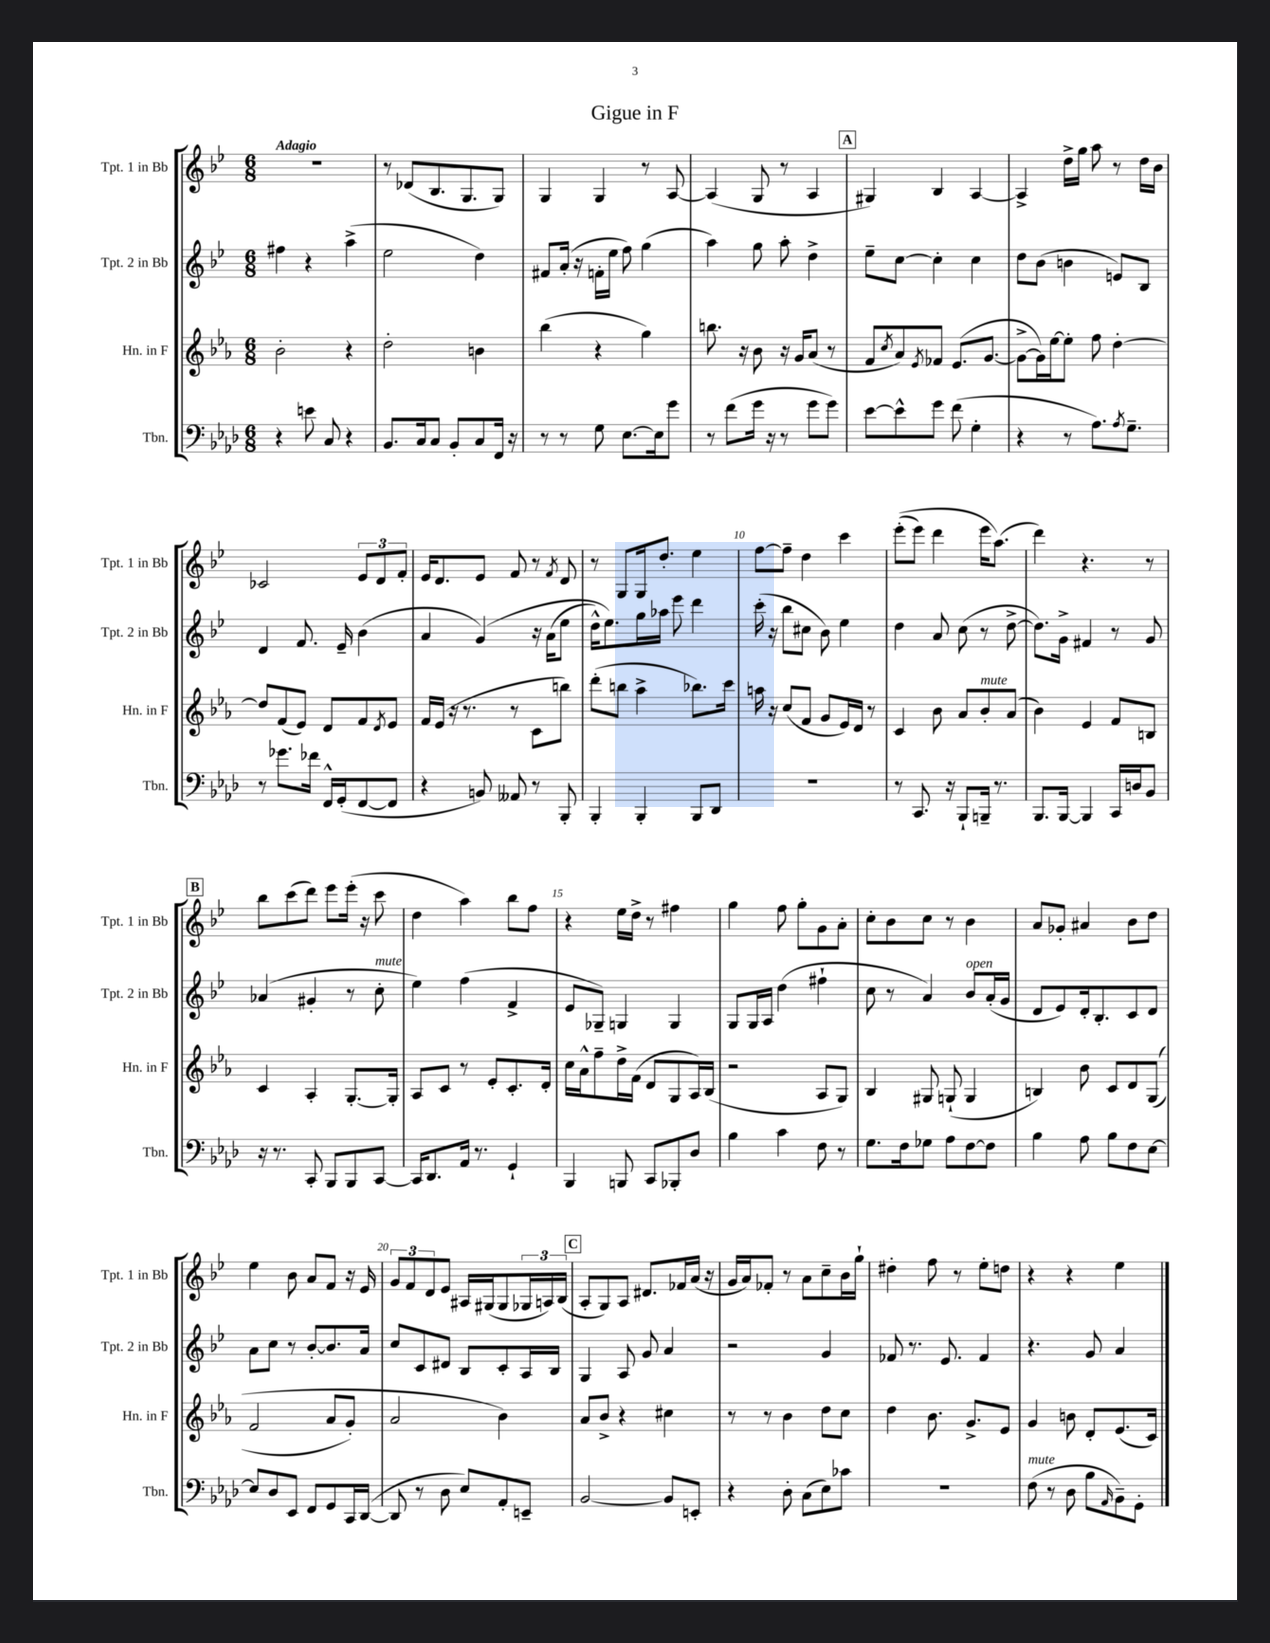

**kern	**kern	**kern	**kern
*staff4	*staff3	*staff2	*staff1
*clefF4	*clefG2	*clefG2	*clefG2
*k[b-e-a-d-]	*k[b-e-a-]	*k[b-e-]	*k[b-e-]
*M6/8	*M6/8	*M6/8	*M6/8
4r	2b-'\	4ff#\	2.r
8e\	.	4r	.
8C/	.	.	.
4r	4r	(4aa^\	.
=	=	=	=
8.BB-/L	2dd'\	2ee-\	8r
.	.	.	(8d-/L
16C/k	.	.	.
8C/J	.	.	8.B-/
8BB-'/L	.	.	.
.	.	.	8.G/
8C/	4b\	4dd\)	.
16FF/Jk	.	.	8G/J)
16r	.	.	.
=	=	=	=
8r	(4bb-\	8f#/L	4G/
8r	.	(16a'/Jk	.
.	.	16r	.
8G\	4r	16f'\LL	4G/
.	.	16ee-\JJ	.
[8.E-\L	.	8ff\)	.
.	4gg\)	(4gg\	8r
16E-\]k	.	.	.
8g\J	.	.	[8A/
=	=	=	=
8r	8.bb\	4aa\)	(4A/]
(8f\L	.	.	.
.	16r	.	.
16g\Jk	8b-\	8gg\	8G/
16r	.	.	.
8r	16r	8aa'\	8r
.	16g/LK	.	.
8g\L	(8a-/J	4dd^\	4A/
8g\J)	8r	.	.
=	=	=	=
[8e-\L	8f/L	8ee-~\L	4G#/)
.	8qcc/	.	.
8e-^^\]	8a-/)	[8cc\J	.
.	8qe-/	.	.
8g\J	8f-/J	4cc'\]	4B-/
(8f\	(8.e-/L	.	.
4G'\	.	4cc\	[4A/
.	[8.g/J	.	.
=	=	=	=
4r	8g^\_L	8dd\L	4A^/]
.	16g\]L)	(8b-\J	.
.	[16ee-\J	.	.
8r	8ee-'\]J	4b\	16dd^\LL
.	.	.	16gg\JJ
8.A-\L)	8ff\	.	8aa\
.	[4dd'\	8e/L)	8r
8qA-/	.	.	.
8.G~\J	.	.	.
.	.	8B-/J	16dd\LL
.	.	.	16b-\JJ
=	=	=	=
8r	8dd/]L	4d/	2c-/
8.g-\L	(8f/	.	.
.	8e-/J)	8.f/	.
16f-\Jk	.	.	.
16FF^^/LL	8d/L	.	.
(16GG'/J	.	16e-~/	.
[8FF/	8f/	(4b-\	12e-/L
.	.	.	12d/
.	8qd/	.	.
8FF/]J	8e-/J	.	.
.	.	.	12f'/J
=	=	=	=
4r	16f/LL	4a/	16e-/LK
.	(16e-/JJ	.	8.d/
.	16r	.	.
.	8.r	.	.
8BB/)	.	&(4g/)	8e-/J
8AA--/	8r	.	8f/
8r	8c\L	16r	8r
.	.	(16a\LK	.
.	.	.	8qf/
8BBB-'/	8bb\J)	8ee-\J	8d/
=	=	=	=
4BBB-'/	(8ddd'\L	16dd^^\LK)	8r
.	.	8.ee-\&)	.
.	8bb\J	.	8G/L
4BBB-'/	4aa-^\	16gg\L	16G/k
.	.	16aa-\JJ	8.dd'/J
.	.	8eee-\	.
8BBB-/L	8.bb-\L)	4ddd\	4ee-\
8DD-/J	.	.	.
.	16ccc\Jk	.	.
=	=	=	=
2.r	16aa\	(16ccc'\	[8ff\L
.	16r	16r	.
.	(8cc/L	8bb-\L	8ff~\]J
.	8f/J	8cc#\J	4dd\
.	8g/L	8b-\)	.
.	16e-/L)	4ee-\	4ccc\
.	16d/JJ	.	.
.	8r	.	.
=	=	=	=
8r	4c/	4dd\	&((8eee-'\L
8.CC/	.	.	8eee-\J)
.	8b-\	8a/	4ddd\
16r	.	.	.
8BBB-`/L	8a-/L	(8cc\	.
16BBB~/Jk	8b-'/	8r	16eee-\LK
8.r	.	.	(8.aa\J&)
.	(8a-/J	[8dd^\	.
=	=	=	=
8.BBB-/L	4b-\)	8.dd\]L)	4ddd\)
[16BBB-/Jk	.	16g^\Jk	.
4BBB-/]	4e-/	4f#/	4.r
16CC/LL	8f/L	8r	.
16D/J	.	.	.
8BB-/J	8B/J	8g/	8r
=	=	=	=
16r	4c/	(4a-/	8bb-\L
8.r	.	.	.
.	.	.	(8ccc\
8CC'/	4A-'/	4g#'/	8ddd\J)
8BBB-/L	.	.	8eee-\L
8BBB-/	[8.G'/L	8r	(16eee-'\Jk
.	.	.	16r
[8CC/J	.	8cc'\	8ccc\
.	16G'/]Jk	.	.
=	=	=	=
16CC/]LK	8A-/L	4ee-\)	4dd\
8.DD-/	.	.	.
.	8c/J	.	.
16AA-/Jk	8r	(4ff\	4aa\)
8.r	.	.	.
.	8e-'/L	.	.
4GG`/	8.c'/	4f^/	8bb-\L
.	.	.	8ff\J
.	16d'/Jk	.	.
=	=	=	=
4BBB-/	16cc\LL	8e-/L	4r
.	16a-^^\J	.	.
.	8ff~\	8G-~/J)	.
8BBB/	16dd^\L	4G/	16ee-\LL
.	(16f\JJ	.	16dd^\JJ
8CC/L	8d/L	.	8r
8BBB-'/	8G/	4G/	4ff#\
8D-/J	16A-/L)	.	.
.	(16B-/JJ	.	.
=	=	=	=
4B-\	2r	8G/L	4gg\
.	.	16G/L	.
.	.	16A/JJ	.
4c\	.	(4dd\	8ff\
.	.	.	8gg'\L
8F\	8A-/L	4ff#`\	8g\
8r	8G/J)	.	8a'\J
=	=	=	=
8.G\L	4B-/	8cc\	8cc'\L
.	.	8r	8b-\
16F\k	.	.	.
8G-\J	8G#/	4a/)	8cc\J
8A-\L	(8G`/	.	8r
[8F\	4G/	8b-/L	4b-\
8F\]J	.	(16a'/L	.
.	.	16g/JJ	.
=	=	=	=
4B-\	4B/)	8d/L	8a/L
.	.	8e-/)	8g-'/J
8A-\	8b-\	16d'/k	4a#/
.	.	8.B-'/	.
8B-\L	8c/L	.	.
8F\	8d/	8c/	8b-\L
[8E-\J	&((8G/J	8d/J	8dd\J
=	=	=	=
8E-/]L	2f/	8a\L	4ee-\
8D-/	.	8cc\J	.
8EE-/J	.	8r	8b-\
8FF/L	.	[8b-'/L	8a/L
8GG/	8a-/L	8.b-/]	8f/J
16CC/L	8g'/J)	.	16r
([16DD-/JJ	.	16a/Jk	16e-/
=	=	=	=
8DD-/]	2a-/	8cc/L	12g/L
.	.	.	12f/
8r	.	8c/	.
.	.	.	12d/
8D-\	.	8d#/J	8e-/J
8E-/L)	.	8B-/L	16A#/LL
.	.	.	(16G#/J
8AA-'/	4b-\&)	8c'/	8G#/
8EE~/J	.	16A/L	24G-/L
.	.	.	24A/)
.	.	16B-/JJ	.
.	.	.	(24B-/JJ
=	=	=	=
[2BB-/	8a-/L	4G/	8A'/L
.	8b-^/J	.	8G/)
.	4r	8A/	8A/J
.	.	8g/	8.d#/L
8BB-/]L	4cc#\	4a/	.
.	.	.	16f-/L
8EE'/J	.	.	(16a/JJ
.	.	.	16r
=	=	=	=
4r	8r	2r	16g/LL
.	.	.	16a/J)
.	8r	.	8f-'/J
8D-'\	4b-\	.	8r
(8C\L	.	.	8a\L
8E-\)	8dd\L	4g/	8cc~\
8c-\J	8cc\J	.	16b-\L
.	.	.	16gg`\JJ
=	=	=	=
2.r	4dd\	8f-/	4dd#'\
.	.	8.r	.
.	8.b-\	.	8ff\
.	.	8.e-/	.
.	.	.	8r
.	8.g^/L	.	.
.	.	4f-/	8ee-'\L
.	8e-/J	.	8dd\J
=	=	=	=
(8F\	4g/	4.r	4r
8r	.	.	.
8D-\	8b\	.	4r
8B-\L	8d'/L	8g/	.
16qqAA-/	.	.	.
8BB-~\)	(8.e-/	4a/	4ee-\
8GG'\J	.	.	.
.	16c/Jk)	.	.
==	==	==	==
*-	*-	*-	*-
